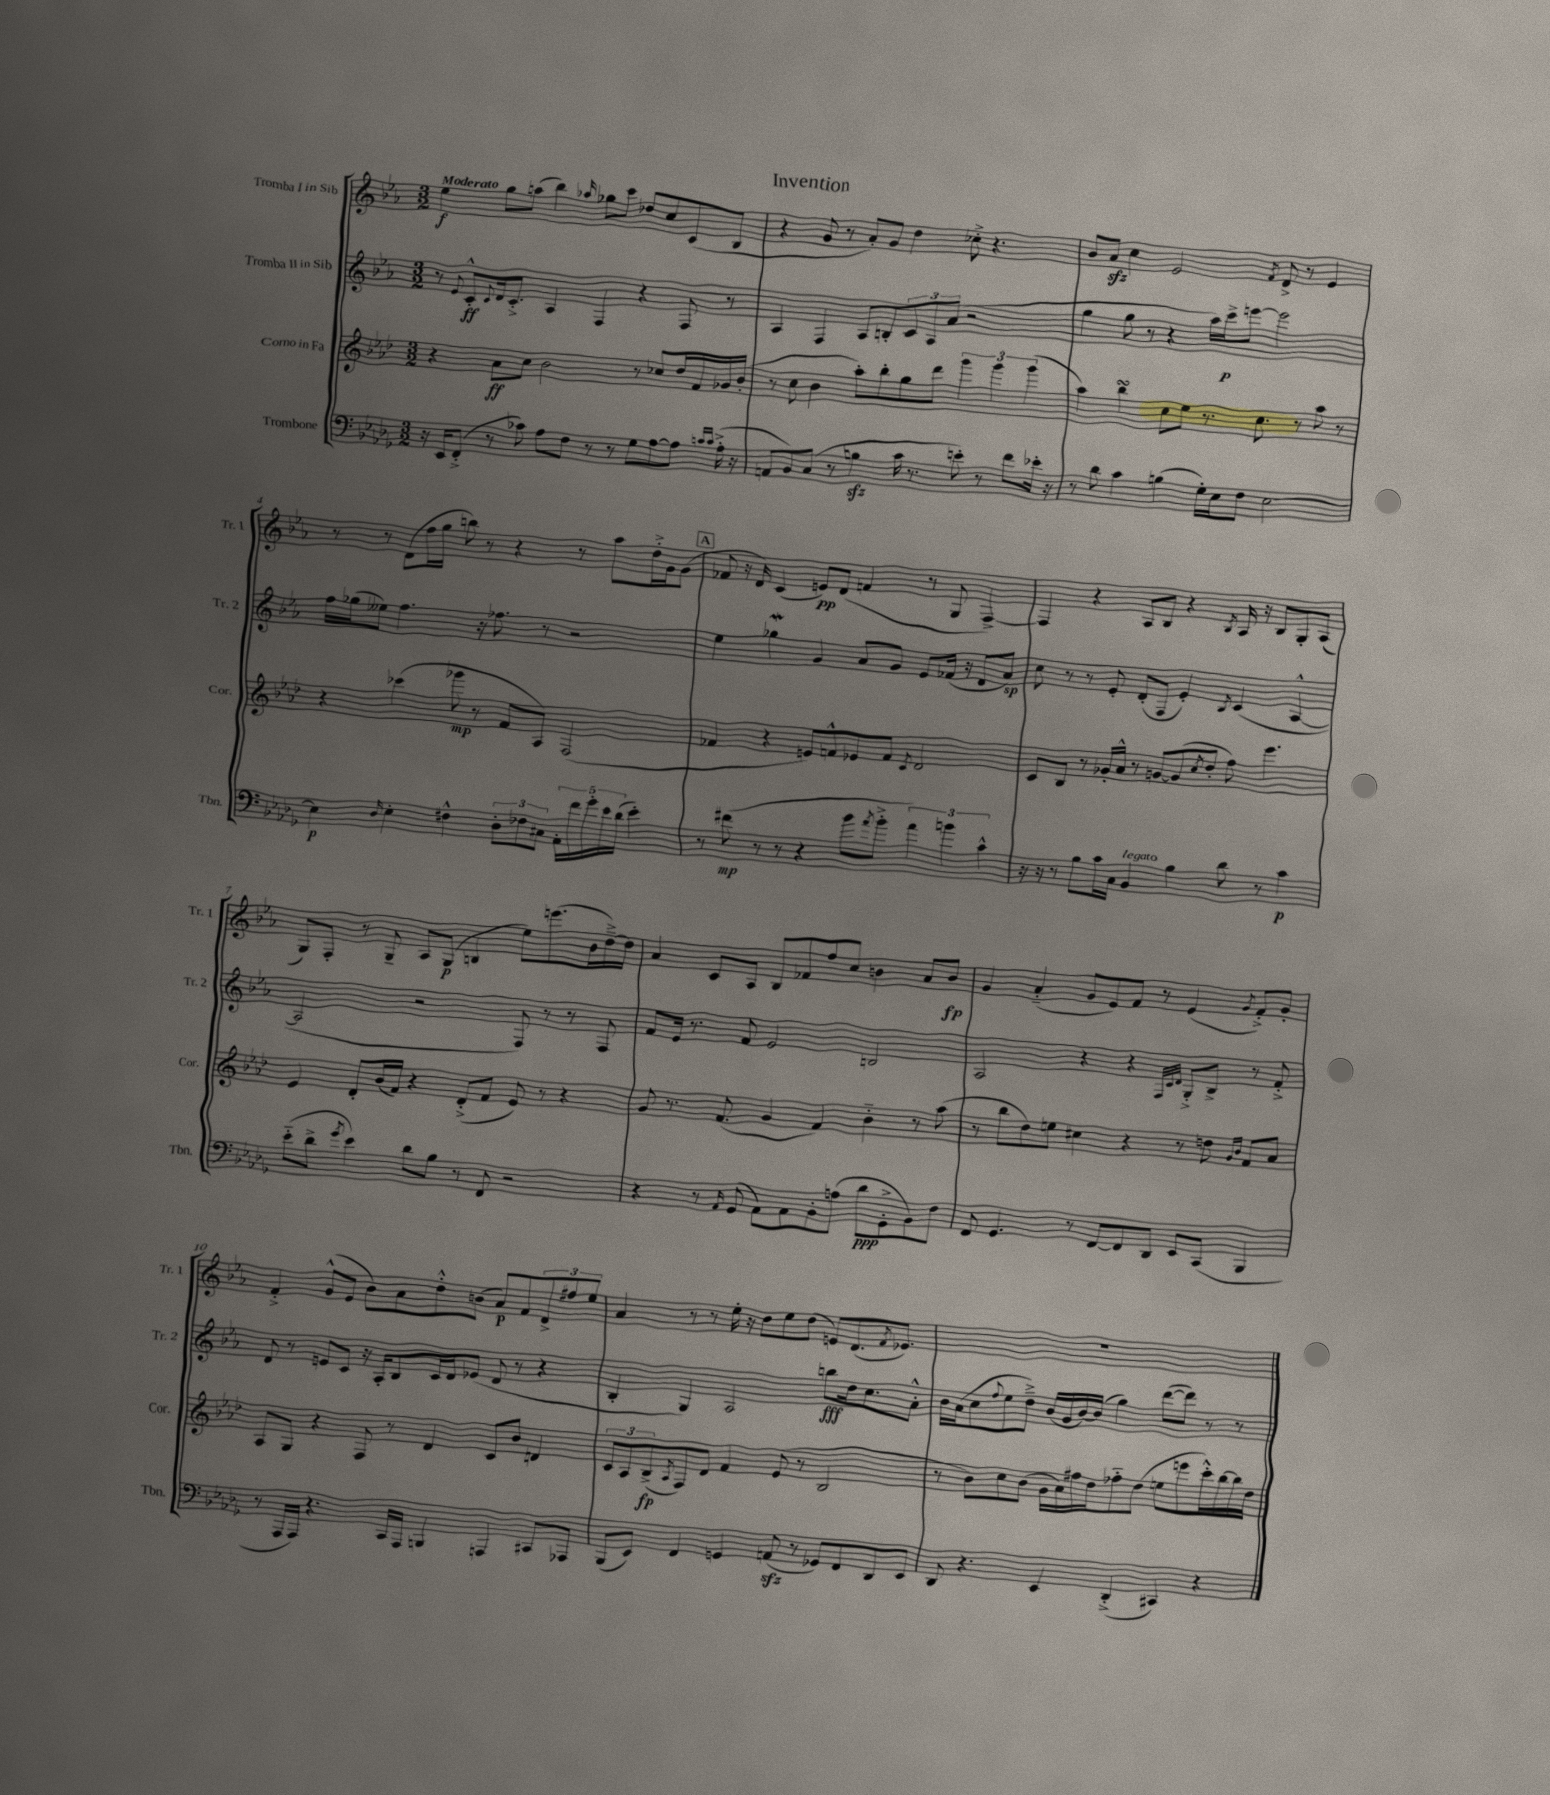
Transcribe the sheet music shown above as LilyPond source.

\header { title = "Invention" }
<<
\new StaffGroup <<
\new Staff = "s0" \with { instrumentName = "Tromba I in Sib" shortInstrumentName = "Tr. 1" } {
    \clef treble \key ees \major \numericTimeSignature \time 3/2 \tempo "Moderato"
    ees''4\f g''8 a''8( bes''4) \grace { aes''16 } ges''8 c'''8 des''8 c''8 c'8( bes8 |
    r4 g'8 r8 aes'8-.) g'8 d''4 ces''8-.-> r4. |
    bes'8 aes'8\sfz c''4 ees'2 \acciaccatura { f'8 } d'8-> r8 ees'4 |
    r8 r8 d'8( f''16 g''16 b''8) r8 r4 r8 aes''8 d''16-.-> g'16 g'8( |
    \mark \markup { \box "A" } fes'8 r16 d'16) c'4( e'8\pp) d'8( f'4 r8 g8 f4~->) |
    f4 r4 aes8 bes8 r4 \acciaccatura { bes8 } aes16 r16 bes8 g8-. aes8( |
    g8) f8-. r8 g8-- aes8 g8\p( b4 ees''8) e'''8.( bes'16 d''16~--->) d''16 |
    aes'4 c'8 aes8 bes8 fes'8 f''8 c''8 b'4 aes'8 b'8\fp |
    g'4 aes'4-_( g'8 ees'8) f'8 r8 ees'4( \acciaccatura { g'8 } f'8-.->) g'8-. |
    f'4-.-> g'8-^( ees'8 bes'8) aes'8 d''8-.-^ b'8( aes'8\p) f'8 \tuplet 3/2 { d'8-> fis''8 ees''8 } |
    aes'4 r8 r8 ees''16-. r16 d''8 ees''8 d''8( e'8) d'8.( \acciaccatura { f'8 } ees'8.) |
    R1. \bar "|." |
}
\new Staff = "s1" \with { instrumentName = "Tromba II in Sib" shortInstrumentName = "Tr. 2" } {
    \clef treble \key ees \major \numericTimeSignature \time 3/2
    r8 \appoggiatura { ees'8 } c'8-.-^\ff \appoggiatura { c'8 } d'16 c'8.-.-> aes4 f4 r4 f8 r8 |
    aes4 f4 aes8 b8-. \tuplet 3/2 { c'8 aes8 aes'8( } r2 |
    g''4 g''8 r8 r4 aes''16) c'''16->\p e'''8~ e'''2 |
    f''16 ges''16( eeses''8) f''4. r16 fes''8. r8 r2 |
    \mark \markup { \box "A" } ees''4 ges''4\mordent g'4 aes'8 g'8 ees'8 fes'16( r16 d'8 aes'8\sp) |
    c''8 r8 r8 ees'8-. d'8-.( f8 ees'4-.) \acciaccatura { bes8 } c'4( aes4~-^ |
    aes2 r2 f8) r8 r8 f8 |
    f'8 ees'16 r8. f'8 ees'2 b2 |
    aes2 r4 r4 \grace { f32 c'32 d'32 } g8-.-> bes8-> r8 f'8-.-> |
    d'8 r8 e'8 c'8 r16 aes16-. bes8 c'16 d'16 ees'8( d'8 r8 r4 |
    bes4-. g4) aes2 b''8\fff d''16 c''8. aes'8-.-^ |
    bes'16 aes'16( c''8 \appoggiatura { f''8 } ees''8 d''8--->) bes'16( g'16 bes'16~) bes'16( g''4) d'''8~( d'''8) r8 r8 \bar "|." |
}
\new Staff = "s2" \with { instrumentName = "Corno in Fa" shortInstrumentName = "Cor." } {
    \clef treble \key aes \major \numericTimeSignature \time 3/2
    r4 aes'8\ff c''8 bes'2 r8 ces''8 des''16 f'16 ges'16 bes'16-.( |
    r8 c''8 bes'4 aes''8-.) bes''8-. g''8 des'''8 \tuplet 3/2 { g'''4 g'''4 g'''4( } |
    aes''4) bes''4\turn c''8 ees''8 r8. c''8. r8 aes''8 r8 |
    r4 ces'''4( ges'''8\mp r8 f'8 aes8) f2( |
    \mark \markup { \box "A" } fes'4 r4 e'8) f'8-^ ees'8 f'8 \acciaccatura { c'8 } des'2 |
    c'8 bes8 r8 ges'16-. aes'16-^ r8 g'8~ g'8( \acciaccatura { c''8 } des''8-. f''8) ees'''4. |
    ees'4 des'8-. bes'16( f'16) r4 des'8-.->( f'8 ees'8) r8 r4 |
    g'8 r8. f'8.( g'4 f'4) bes'4-_ r8 aes''8( |
    r8 bes''8 des''8) e''8 cis''4 r4 r8 d''8 \grace { g'16 bes'16 } f'8 aes'8 |
    aes8 g8 r4 f8 r8 des'4 c'8 bes'8 d'4 |
    \tuplet 3/2 { c'8 aes8 bes8->\fp( } \acciaccatura { aes8 } f8) des'8 f'4 ees'8( r8 bes2 |
    r8 bes'8) c''8 bes'8( g'16 aes'16) fis''16 des''16 fes''8-_ des''8( e''8 e'''8 c'''16-.-^) bes''16~ bes''16 des''16 \bar "|." |
}
\new Staff = "s3" \with { instrumentName = "Trombone" shortInstrumentName = "Tbn." } {
    \clef bass \key des \major \numericTimeSignature \time 3/2
    r16 ees,16 f,8-.->( r8 ces'8) aes8 f8 r8 r8 ges8 aes8~ aes8 \grace { c'16 c'16 } aes16-.->( r16 |
    a,8 bes,8) c8( r8 b4\sfz c'16 r8. e'8-.) r8 f'8 ees'16-. r16 |
    r8 des'8 c'4 b4( ges16-.) ees16 f8 ees2~ |
    ees4\p \grace { des16 } ees4-. fis4-^ \tuplet 3/2 { des8-. fes8 cis8 } \tuplet 5/4 { aes,16-. f'16 ges'16-. ees'16 des'16( } ees'4-.) |
    \mark \markup { \box "A" } r8 fis'8\mp( r8 r8 r4 bes'8 \acciaccatura { aes'8 } bes'8-.-> \tuplet 3/2 { aes'4) b'4 c'4-^ } |
    r16 r16 r8 bes8 c'16 c16 bes,4^\markup { \italic "legato" } bes4 des'8 r8 c'4\p |
    ees'8-_( des'8-> \acciaccatura { ges'8 } ees'4) des'8 bes8 r8 f,8 r2 |
    r4 r8 \grace { aes,16 } ges,8( aes,8) aes,8 bes,8-. a8( des'8\ppp ges,8-.-> bes,8) f8 |
    f,8 ges,4. r8 f,8~ f,8 des,8 ees,8 c,8( bes,,4 |
    r8 aes,,16 aes,,16) r4. c,16 aes,,16 b,,4 a,,4 cis,8 aes,,8 |
    bes,,8( ees,8) f,4 g,4 a,8\sfz( r8 ges,8) f,8 des,8 ees,8 |
    des,8 r4. ees,4 des,4-.->( cis,4) r4 \bar "|." |
}
>>
>>
